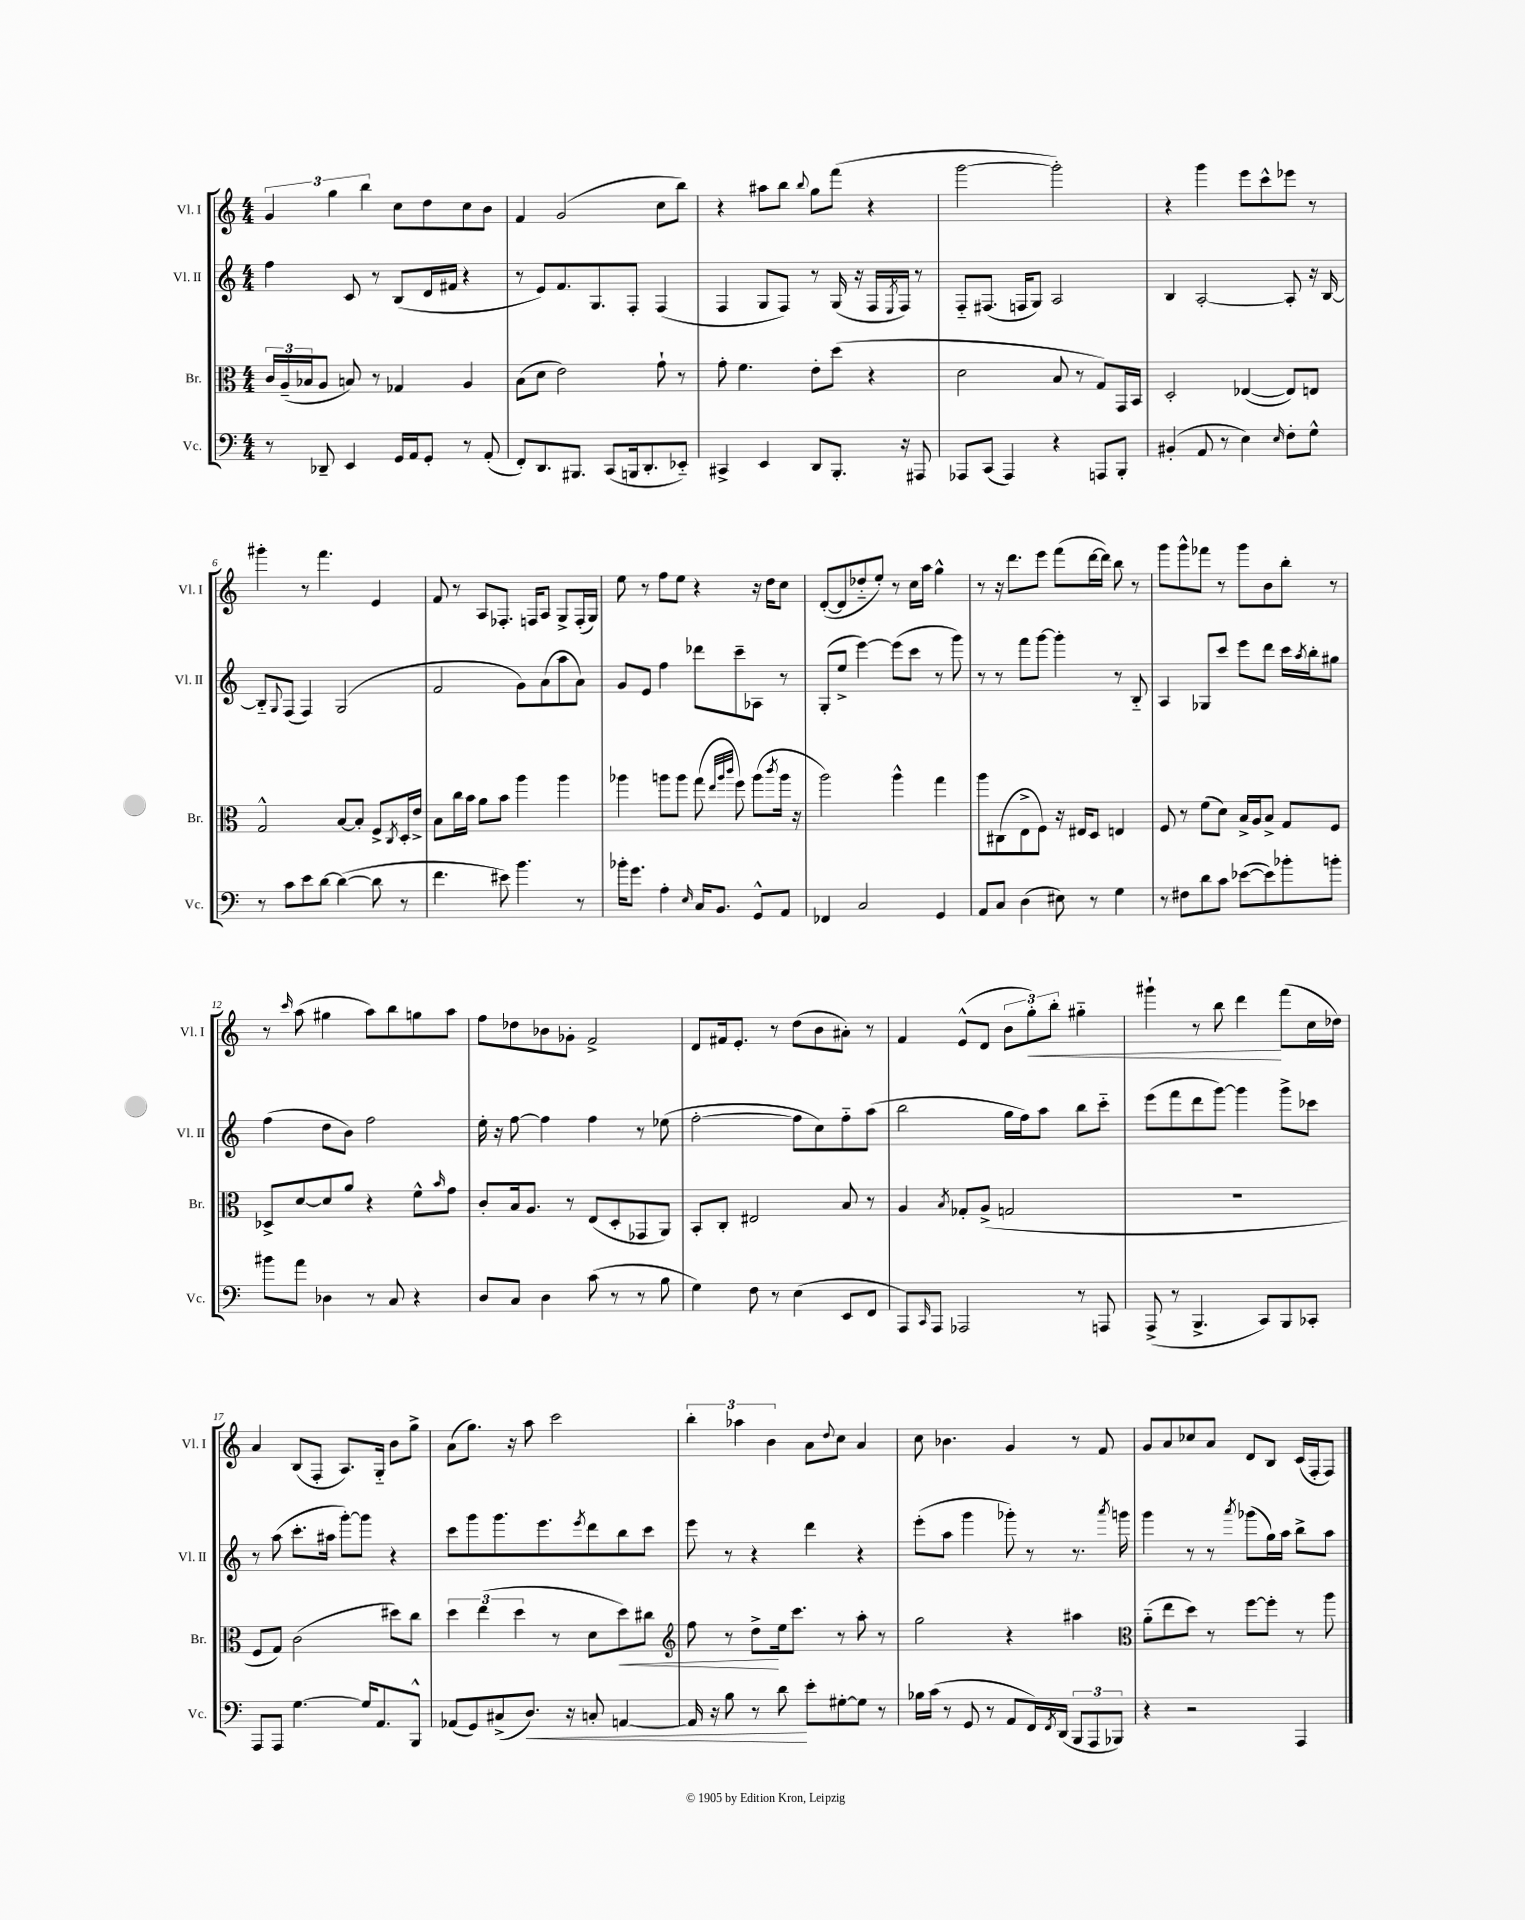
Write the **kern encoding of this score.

**kern	**dynam	**kern	**dynam	**kern	**kern	**dynam
*part4	*part4	*part3	*part3	*part2	*part1	*part1
*staff4	*staff4	*staff3	*staff3	*staff2	*staff1	*staff1
*I"Vc.	*	*I"Br.	*	*I"Vl. II	*I"Vl. I	*
*I'Vc.	*	*I'Br.	*	*I'Vl. II	*I'Vl. I	*
*clefF4	*	*clefC3	*	*clefG2	*clefG2	*
*k[]	*	*k[]	*	*k[]	*k[]	*
*M4/4	*	*M4/4	*	*M4/4	*M4/4	*
=1	=1	=1	=1	=1	=1	=1
8r	.	24c/LL	.	4ff\	6g/	.
.	.	(24A~/	.	.	.	.
.	.	24B-X/J	.	.	.	.
8DD-X~/	.	8A/J	.	.	.	.
.	.	.	.	.	6gg\	.
4EE/	.	8Bn/)	.	8c/	.	.
.	.	.	.	.	6bb\	.
.	.	8r	.	8r	.	.
16GG/LL	.	4G-X/	.	(8B/L	8cc\L	.
16AA/J	.	.	.	.	.	.
8GG'/J	.	.	.	16d/L	8dd\	.
.	.	.	.	16f#X/JJ	.	.
8r	.	4A/	.	4r	8cc\	.
(8AA'/	.	.	.	.	8b\J	.
=2	=2	=2	=2	=2	=2	=2
8FF'/L)	.	(8B\L	.	8r	4f/	.
8.DD/	.	8d\J	.	8e/L)	.	.
.	.	2e\)	.	8.f/	(2g/	.
8.BBB#X/J	.	.	.	.	.	.
.	.	.	.	8.G/	.	.
(8CC/L	.	.	.	.	.	.
16BBBn/k	.	.	.	8F'/J	.	.
8.DD'/	.	.	.	.	.	.
.	.	8g`\	.	(4F/	8cc\L	.
8EE-X/J)	.	8r	.	.	8bb\J)	.
=3	=3	=3	=3	=3	=3	=3
4CC#X^/	.	8g'\	.	4F/	4r	.
.	.	4.f\	.	.	.	.
4EE/	.	.	.	8G/L	8aa#X\L	.
.	.	.	.	8F/J)	8bb\J	.
.	.	.	.	.	8qqbb/	.
8DD/L	.	8e'\L	.	8r	8gg\L	.
8.BBB'/J	.	(8dd\J	.	(16G/	(8fff\J	.
.	.	.	.	16r	.	.
.	.	4r	.	16F/LL	4r	.
.	.	.	.	8qE/	.	.
16r	.	.	.	16F/JJ)	.	.
8AAA#X/	.	.	.	8r	.	.
=4	=4	=4	=4	=4	=4	=4
8AAA-X/L	.	2d\	.	8F/L	[2ggg\	.
(8CC/J	.	.	.	(8.F#X/J	.	.
4AAA-/)	.	.	.	.	.	.
.	.	.	.	16Fn/KL	.	.
.	.	.	.	8G/J)	.	.
4r	.	8B/	.	2A/	2ggg'\])	.
.	.	8r	.	.	.	.
8AAAn/L	.	8G/L)	.	.	.	.
8BBB'/J	.	16GG/L	.	.	.	.
.	.	16BB/JJ	.	.	.	.
=5	=5	=5	=5	=5	=5	=5
(4BB#X'/	.	2D'/	.	4B/	4r	.
8AA/	.	.	.	[2A'/	4ggg\	.
8r	.	.	.	.	.	.
4E\)	.	([4E-X/	.	.	8eee\L	.
.	.	.	.	.	8ccc^^\	.
16qqE/	.	.	.	.	.	.
8F'\L	.	8E-/L])	.	8A'/]	8eee-X\J	.
8G^^\J	.	8En/J	.	16r	8r	.
.	.	.	.	[16B/	.	.
!!LO:LB:g=z
=6	=6	=6	=6	=6	=6	=6
8r	.	2G^^/	.	8B/L]	4ggg#X'\	.
.	.	.	.	8qqG/	.	.
8c\L	.	.	.	(8F/J	.	.
8e\	.	.	.	4F/)	8r	.
[8d\J	.	.	.	.	4.fff\	.
(4d\_	.	[8B/L	.	(2G/	.	.
.	.	8B'/J]	.	.	.	.
8d\]	.	8F^/L	.	.	4e/	.
.	.	8qC/	.	.	.	.
8r	.	16D'/L	.	.	.	.
.	.	16e^/JJ	.	.	.	.
=7	=7	=7	=7	=7	=7	=7
4.f\	.	8B\L	.	2f/	8f/	.
.	.	16cc\L	.	.	8r	.
.	.	16b\JJ	.	.	.	.
.	.	8a\L	.	.	8A/L	.
8e#X\)	.	8b\J	.	.	8.F-X'/J	.
4.b\	.	4aa\	.	8g\L)	.	.
.	.	.	.	.	16Fn/KL	.
.	.	.	.	(8a\	8A/J	.
.	.	4aa\	.	8aa\	8G^/L	.
8r	.	.	.	8a\J)	(16F'/L	.
.	.	.	.	.	16G/JJ)	.
=8	=8	=8	=8	=8	=8	=8
16b-X'\KL	.	4aa-X\	.	8g/L	8ee\	.
8.g\J	.	.	.	.	.	.
.	.	.	.	8e/J	8r	.
4A'\	.	8aan\L	.	4ff\	8ff\L	.
.	.	8aa\J	.	.	8ee\J	.
16qqE/	.	.	.	.	.	.
16C/KL	.	(8gg\	.	8ddd-X\L	4r	.
8.BB/J	.	.	.	.	.	.
.	.	32qqee/LLL	.	.	.	.
.	.	32qqaa/	.	.	.	.
.	.	32qqccc/JJJ	.	.	.	.
.	.	8ff\)	.	8ccc~\	.	.
8GG^^/L	.	(8aa\L	.	8A-X\J	16r	.
.	.	.	.	.	16dd\KL	.
.	.	8qccc/	.	.	.	.
8AA/J	.	16aa\Jk	.	8r	8cc\J	.
.	.	16r	.	.	.	.
=9	=9	=9	=9	=9	=9	=9
4FF-X/	.	2aa\)	.	(8G'/L	([8d'/L	.
.	.	.	.	8ee^/J	8d/]	.
2C/	.	.	.	[4eee\)	8dd-X/	.
.	.	.	.	.	8ee'/J)	.
.	.	4aa^^\	.	(8eee\L]	8r	.
.	.	.	.	8ccc\J	16cc\LL	.
.	.	.	.	.	16aa\JJ	.
4GG/	.	4gg\	.	8r	4gg^^\	.
.	.	.	.	8ggg\)	.	.
=10	=10	=10	=10	=10	=10	=10
8AA/L	.	8aa\L	.	8r	8r	.
8C/J	.	(8C#X\	.	8r	16r	.
.	.	.	.	.	8.ddd\L	.
(4D\	.	8E^\	.	8fff\L	.	.
.	.	8F\J)	.	[8ggg\J	8eee\J	.
8E#X\)	.	16r	.	4ggg'\]	(8fff\L	.
.	.	16E#X/KL	.	.	.	.
8r	.	8D/J	.	.	[16ddd\L	.
.	.	.	.	.	16ddd\JJ])	.
4G\	.	4En/	.	8r	8bb\	.
.	.	.	.	8B/	8r	.
=11	=11	=11	=11	=11	=11	=11
8r	.	8F/	.	4A/	8ggg\L	.
8F#X\L	.	8r	.	.	8ggg^^\	.
8d\	.	(8f\L	.	8G-X/L	8fff-X\J	.
8c\J	.	8d\J)	.	8ccc/J	8r	.
([8e-X\L	.	16B^/LL	.	8eee\L	8ggg\L	.
.	.	16A/J	.	.	.	.
8e-\])	.	8B^/J	.	8ddd\J	8b\	.
8b-X'\	.	8G/L	.	16ccc\LL	8bb'\J	.
.	.	.	.	8qaa/	.	.
.	.	.	.	16bb'\J	.	.
8bn'\J	.	8F/J	.	8gg#X\J	8r	.
!!LO:LB:g=z
=12	=12	=12	=12	=12	=12	=12
8b#X\L	.	8D-X^/L	.	(4ff\	8r	.
.	.	.	.	.	16qqccc/	.
8a\J	.	[8d/	.	.	(8aa\	.
4D-X\	.	8d/]	.	8dd\L	4gg#X\	.
.	.	8a/J	.	8b\J)	.	.
8r	.	4r	.	2ff\	8aa\L)	.
8C/	.	.	.	.	8bb\	.
4r	.	8f^^\L	.	.	8ggn\	.
.	.	16qqb/	.	.	.	.
.	.	8g\J	.	.	8aa\J	.
=13	=13	=13	=13	=13	=13	=13
8D/L	.	8c'/L	.	16ee'\	8ff\L	.
.	.	.	.	16r	.	.
8C/J	.	16B/k	.	[8ff\	8dd-X\	.
.	.	8.A/J	.	.	.	.
4D\	.	.	.	4ff\]	8b-X\	.
.	.	8r	.	.	8g-X'\J	.
(8c\	.	(8E/L	.	4ff\	2f^/	.
8r	.	8D'/	.	.	.	.
8r	.	8GG-X/	.	8r	.	.
8B\	.	8AA/J)	.	(8ee-X\	.	.
=14	=14	=14	=14	=14	=14	=14
4G\)	.	8BB'/L	.	[2ff'\	8d/L	.
.	.	8C'/J	.	.	16f#X/k	.
.	.	.	.	.	8.e'/J	.
8F\	.	2E#X/	.	.	.	.
8r	.	.	.	.	8r	.
(4E\	.	.	.	8ff\L]	(8dd\L	.
.	.	.	.	8cc\)	8b\	.
8EE/L	.	8B/	.	8ff\	8a#X'\J)	.
8FF/J	.	8r	.	(8aa\J	8r	.
=15	=15	=15	=15	=15	=15	=15
8AAA/L)	.	4A/	.	2bb\	4f/	.
16qqCC/	.	.	.	.	.	.
8AAA/J	.	.	.	.	.	.
.	.	8qB/	.	.	.	.
2AAA-X/	.	8G-X'/L	.	.	(8e^^/L	.
.	.	(8A^/J	.	.	8d/J	.
.	.	2Gn/	.	16gg\LL	12b\L	.
.	.	.	.	16ff\J)	.	.
!	!	!	!	!	!	!LO:HP:b
.	.	.	.	.	12gg'\)	<
.	.	.	.	8aa\J	.	.
.	.	.	.	.	12bb'\J	.
8r	.	.	.	8bb\L	4gg#X\	.
8AAAn/	.	.	.	8ccc\J	.	.
=16	=16	=16	=16	=16	=16	=16
(8AAA^/	.	1r	.	(8eee\L	4ggg#X`\	.
8r	.	.	.	8fff\	.	.
4.BBB^/	.	.	.	8ddd\	8r	.
.	.	.	.	[8ggg\J)	8bb\	.
.	.	.	.	4ggg\]	4ddd\	.
8CC/L)	.	.	.	.	.	.
8BBB/	.	.	.	8ggg^\L	(8fff\L	[
8CC-X'/J	.	.	.	8ccc-X\J	16cc\L	.
.	.	.	.	.	16dd-X\JJ)	.
!!LO:LB:g=z
=17	=17	=17	=17	=17	=17	=17
8AAA/L	.	8F/L	.	8r	4a/	.
8AAA/J	.	8G/J)	.	(8aa\	.	.
[4.G\	.	(2c\	.	8.ccc'\L	(8B/L	.
.	.	.	.	.	8F'/J	.
.	.	.	.	16aa#X\Jk	.	.
.	.	.	.	[8ggg'\L)	8.A/L)	.
16G/KL]	.	.	.	8ggg\J]	.	.
8.AA/	.	.	.	.	16G/Jk	.
.	.	8dd#X\L)	.	4r	8b\L	.
8BBB^^/J	.	8cc\J	.	.	8gg^\J	.
=18	=18	=18	=18	=18	=18	=18
(8AA-X/L	.	6dd\	.	8ccc\L	(8a\L	.
8GG/)	.	.	.	8ggg\	8.gg\J)	.
.	.	(6ee\	.	.	.	.
(8C#X^/	.	.	.	8.ggg\	.	.
.	.	.	.	.	16r	.
.	.	6dd\	.	.	.	.
!	!LO:HP:b	!	!	!	!	!
8.D/J)	<	.	.	.	8aa\	.
.	.	.	.	8.eee\	.	.
.	.	8r	.	.	2ccc\	.
16r	.	.	.	.	.	.
.	.	.	.	8qeee/	.	.
8Cn'/	.	8d\L	.	8ddd\	.	.
!	!	!	!LO:HP:b	!	!	!
[4AAn/	.	8dd\)	<	8bb\	.	.
.	.	8cc#X\J	.	8ccc\J	.	.
=19	=19	=19	=19	=19	=19	=19
*	*	*clefG2	*	*	*	*
16AA/]	.	8ff\	.	8eee\	6bb'\	.
16r	.	.	.	.	.	.
8B\	.	8r	.	8r	.	.
.	.	.	.	.	6aa-X\	.
8r	.	8dd^\L	.	4r	.	.
.	.	.	.	.	6b\	.
8d\	.	16ee\k	[	.	.	.
.	.	8.ccc\J	.	.	.	.
8e'\L	[	.	.	4ddd\	8a\L	.
.	.	.	.	.	8qqdd/	.
[8G#X'\	.	8r	.	.	8cc\J	.
8G#\J]	.	8aa'\	.	4r	4a/	.
8r	.	8r	.	.	.	.
=20	=20	=20	=20	=20	=20	=20
16B-X\LL	.	2gg\	.	(8eee'\L	8cc\	.
(16c\JJ	.	.	.	.	.	.
8r	.	.	.	8aa\J	4.b-X\	.
8GG/	.	.	.	4ggg\	.	.
8r	.	.	.	.	.	.
8AA/L	.	4r	.	8ggg-X'\)	4g/	.
16FF/L)	.	.	.	8r	.	.
8qFF/	.	.	.	.	.	.
(16DD/JJ	.	.	.	.	.	.
12BBB/L	.	4aa#X\	.	8.r	8r	.
12AAA/	.	.	.	.	.	.
.	.	.	.	.	8f/	.
12BBB-X/J)	.	.	.	.	.	.
.	.	.	.	8qaaa/	.	.
.	.	.	.	16gggn\	.	.
=21	=21	=21	=21	=21	=21	=21
*	*	*clefC3	*	*	*	*
4r	.	(8a\L	.	4ggg\	8g/L	.
.	.	8ee\	.	.	8a/	.
2r	.	8dd\J)	.	8r	8cc-X/	.
.	.	8r	.	8r	8a/J	.
.	.	.	.	8qaaa/	.	.
.	.	[8ff\L	.	(8ggg-X\L	8d/L	.
.	.	8ff'\J]	.	16gg\L)	8B/J	.
.	.	.	.	16aa\JJ	.	.
4AAA/	.	8r	.	8bb^\L	(16c/LL	.
.	.	.	.	.	16F'/J	.
.	.	8aa\	.	8aa\J	8F/J)	.
==	==	==	==	==	==	==
*-	*-	*-	*-	*-	*-	*-
